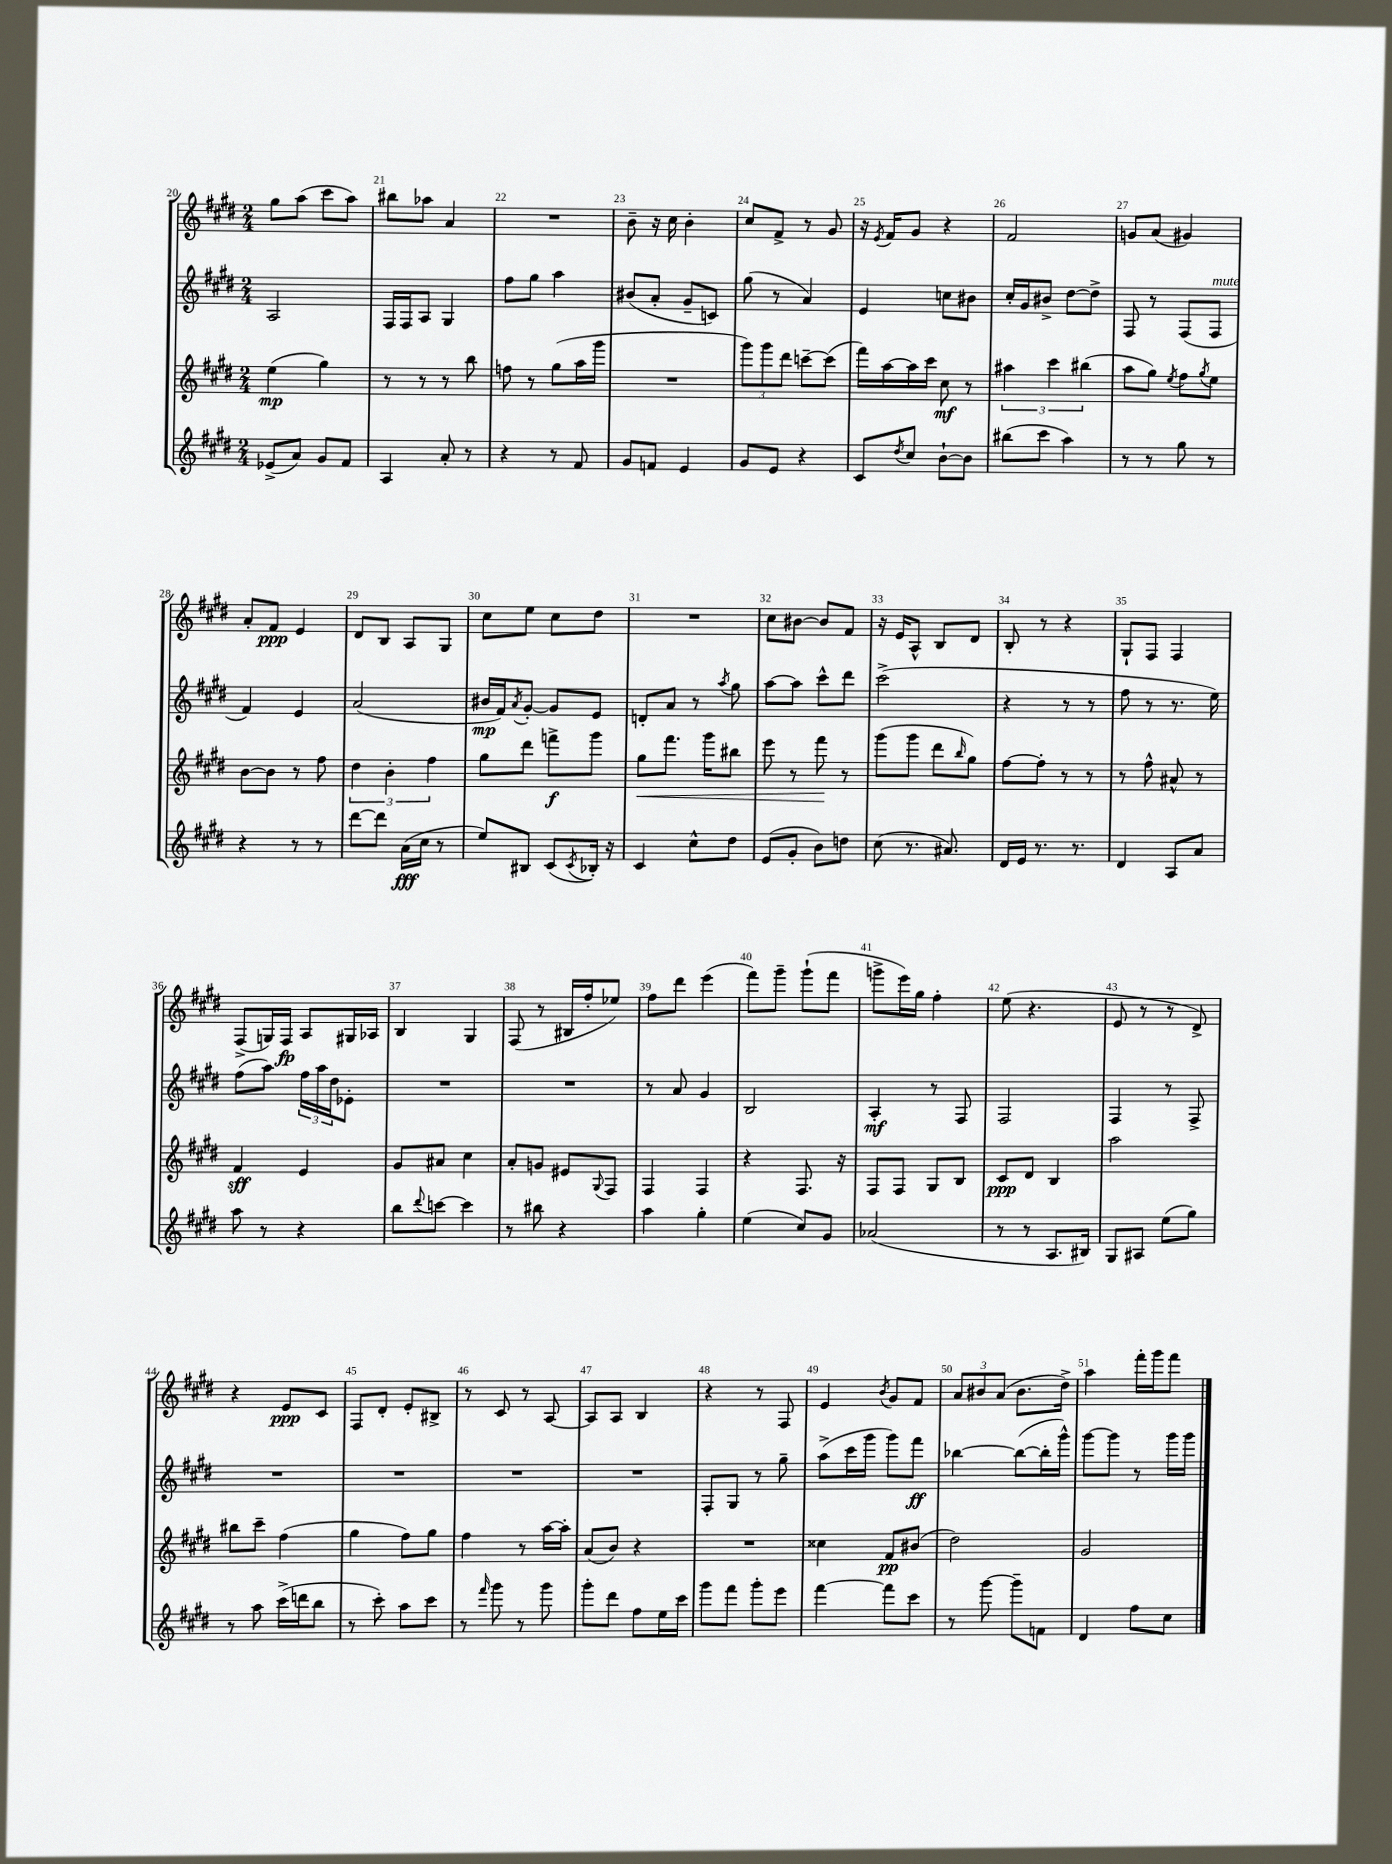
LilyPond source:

<<
\new StaffGroup <<
\new Staff = "s0" {
    \clef treble \key e \major \numericTimeSignature \time 2/4
    gis''8 a''8( cis'''8 a''8) |
    bis''8 aes''8 a'4 |
    R2 |
    b'8-- r16 cis''16 b'4-. |
    cis''8 fis'8-> r8 gis'8 |
    r16 \acciaccatura { e'8 } fis'16 gis'8 r4 |
    fis'2 |
    g'8 a'8( gis'4) |
    a'8-. fis'8\ppp e'4 |
    dis'8 b8 a8 gis8 |
    cis''8 e''8 cis''8 dis''8 |
    R2 |
    cis''8 bis'8~ bis'8 fis'8 |
    r16 e'16 a8-^ b8 dis'8 |
    b8-. r8 r4 |
    gis8-! fis8 fis4 |
    fis8->( g16) fis16\fp a8 gis16 aes16 |
    b4 gis4 |
    fis8( r8 bis16 fis''16-. ees''8) |
    fis''8 dis'''8 e'''4( |
    fis'''8) gis'''8-- gis'''8-!( fis'''8 |
    g'''8-> e'''16) gis''16 fis''4-. |
    e''8( r4. |
    e'8 r8 r8 dis'8->) |
    r4 e'8\ppp cis'8 |
    fis8 dis'8-. e'8-. bis8-> |
    r8 cis'8 r8 a8~ |
    a8 a8 b4 |
    r4 r8 fis8 |
    e'4 \acciaccatura { b'8 } gis'8 fis'8 |
    \tuplet 3/2 { a'8 bis'8 a'8( } bis'8. dis''16->) |
    a''4 fis'''16-. gis'''16 fis'''8 \bar "|." |
}
\new Staff = "s1" {
    \clef treble \key e \major \numericTimeSignature \time 2/4
    a2 |
    fis16 fis16 a8 gis4 |
    fis''8 gis''8 a''4 |
    bis'8( a'8-. gis'8-- c'8) |
    gis''8( r8 a'4) |
    e'4 c''8 bis'8 |
    cis''16-. gis'16 bis'8-> dis''8~ dis''8-> |
    fis8 r8 fis8( fis8^\markup { \italic "mute" } |
    fis'4) e'4 |
    a'2( |
    bis'16\mp fis'16) \acciaccatura { a'8 } gis'8~-. gis'8 e'8 |
    d'8-. a'8 r8 \acciaccatura { a''8 } gis''8 |
    a''8~ a''8 cis'''8-^ dis'''8 |
    cis'''2->( |
    r4 r8 r8 |
    fis''8 r8 r8. e''16) |
    fis''8( a''8) \tuplet 3/2 { fis''16 a''16 dis''16 } ees'8-. |
    R2 |
    R2 |
    r8 a'8 gis'4 |
    b2 |
    a4-.\mf r8 fis8 |
    fis2 |
    fis4 r8 fis8-> |
    R2 |
    R2 |
    R2 |
    R2 |
    fis8-. gis8 r8 gis''8-- |
    a''8->( cis'''16 gis'''16 gis'''8) fis'''8\ff |
    bes''4~ bes''8~( bes''16-. gis'''16-^) |
    gis'''8~ gis'''8 r8 gis'''16 gis'''16 \bar "|." |
}
\new Staff = "s2" {
    \clef treble \key e \major \numericTimeSignature \time 2/4
    e''4\mp( gis''4) |
    r8 r8 r8 b''8 |
    f''8 r8 gis''8( a''16 gis'''16 |
    R2 |
    \tuplet 3/2 { gis'''8) gis'''8 dis'''8 } c'''8~-- c'''8( |
    fis'''16) a''16~ a''16 cis'''16 cis''8\mf r8 |
    \tuplet 3/2 { ais''4 cis'''4 bis''4( } |
    a''8 gis''8) \acciaccatura { e''8 } fis''8 \acciaccatura { gis''8 } e''8 |
    b'8~ b'8 r8 fis''8 |
    \tuplet 3/2 { dis''4 b'4-. fis''4 } |
    gis''8 dis'''8 f'''8->\f gis'''8 |
    gis''8\< fis'''8. gis'''16 bis''8 |
    e'''8 r8 fis'''8\! r8 |
    gis'''8( gis'''8 dis'''8 \grace { b''16 } gis''8) |
    fis''8~ fis''8-. r8 r8 |
    r8 fis''8-^ ais'8-^ r8 |
    fis'4\sff e'4 |
    gis'8 ais'8 cis''4 |
    a'8-. g'8 eis'8 \appoggiatura { gis8 } fis8 |
    fis4 fis4 |
    r4 fis8. r16 |
    fis8 fis8 gis8 b8 |
    cis'8\ppp dis'8 b4 |
    a''2 |
    bis''8 cis'''8-- fis''4( |
    gis''4 fis''8) gis''8 |
    fis''4 r8 a''16~ a''16-. |
    a'8( b'8) r4 |
    R2 |
    cisis''4 fis'8\pp bis'8( |
    dis''2) |
    gis'2 \bar "|." |
}
\new Staff = "s3" {
    \clef treble \key e \major \numericTimeSignature \time 2/4
    ees'8->( a'8) gis'8 fis'8 |
    a4 a'8-. r8 |
    r4 r8 fis'8 |
    gis'8 f'8 e'4 |
    gis'8 e'8 r4 |
    cis'8 \acciaccatura { dis''8 } cis''8 b'8~-! b'8 |
    bis''8( cis'''8 a''4) |
    r8 r8 gis''8 r8 |
    r4 r8 r8 |
    dis'''8~ dis'''8 a'16\fff( cis''16 r8 |
    e''8) bis8 cis'8( \acciaccatura { cis'8 } bes16-.) r16 |
    cis'4 cis''8-^ dis''8 |
    e'8( gis'8-. b'8) d''8 |
    cis''8( r8. ais'8.) |
    dis'16 e'16 r8. r8. |
    dis'4 a8 a'8 |
    a''8 r8 r4 |
    b''8 \appoggiatura { dis'''8 } c'''8~ c'''4 |
    r8 bis''8 r4 |
    a''4 gis''4-. |
    e''4( cis''8) gis'8 |
    aes'2( |
    r8 r8 a8. bis16) |
    gis8 ais8 e''8( gis''8) |
    r8 a''8 cis'''16->( d'''16 b''8 |
    r8 cis'''8-.) a''8 cis'''8 |
    r8 \grace { fis'''16 } gis'''8 r8 gis'''8 |
    gis'''8-. dis'''8 fis''8 e''16 cis'''16 |
    gis'''8 fis'''8 gis'''8-. e'''8 |
    fis'''4~ fis'''8 cis'''8 |
    r8 gis'''8~ gis'''8-- f'8 |
    dis'4 fis''8 cis''8 \bar "|." |
}
>>
>>
\layout { \context { \Score currentBarNumber = #20 \override BarNumber.break-visibility = ##(#f #t #t) barNumberVisibility = #all-bar-numbers-visible } }
